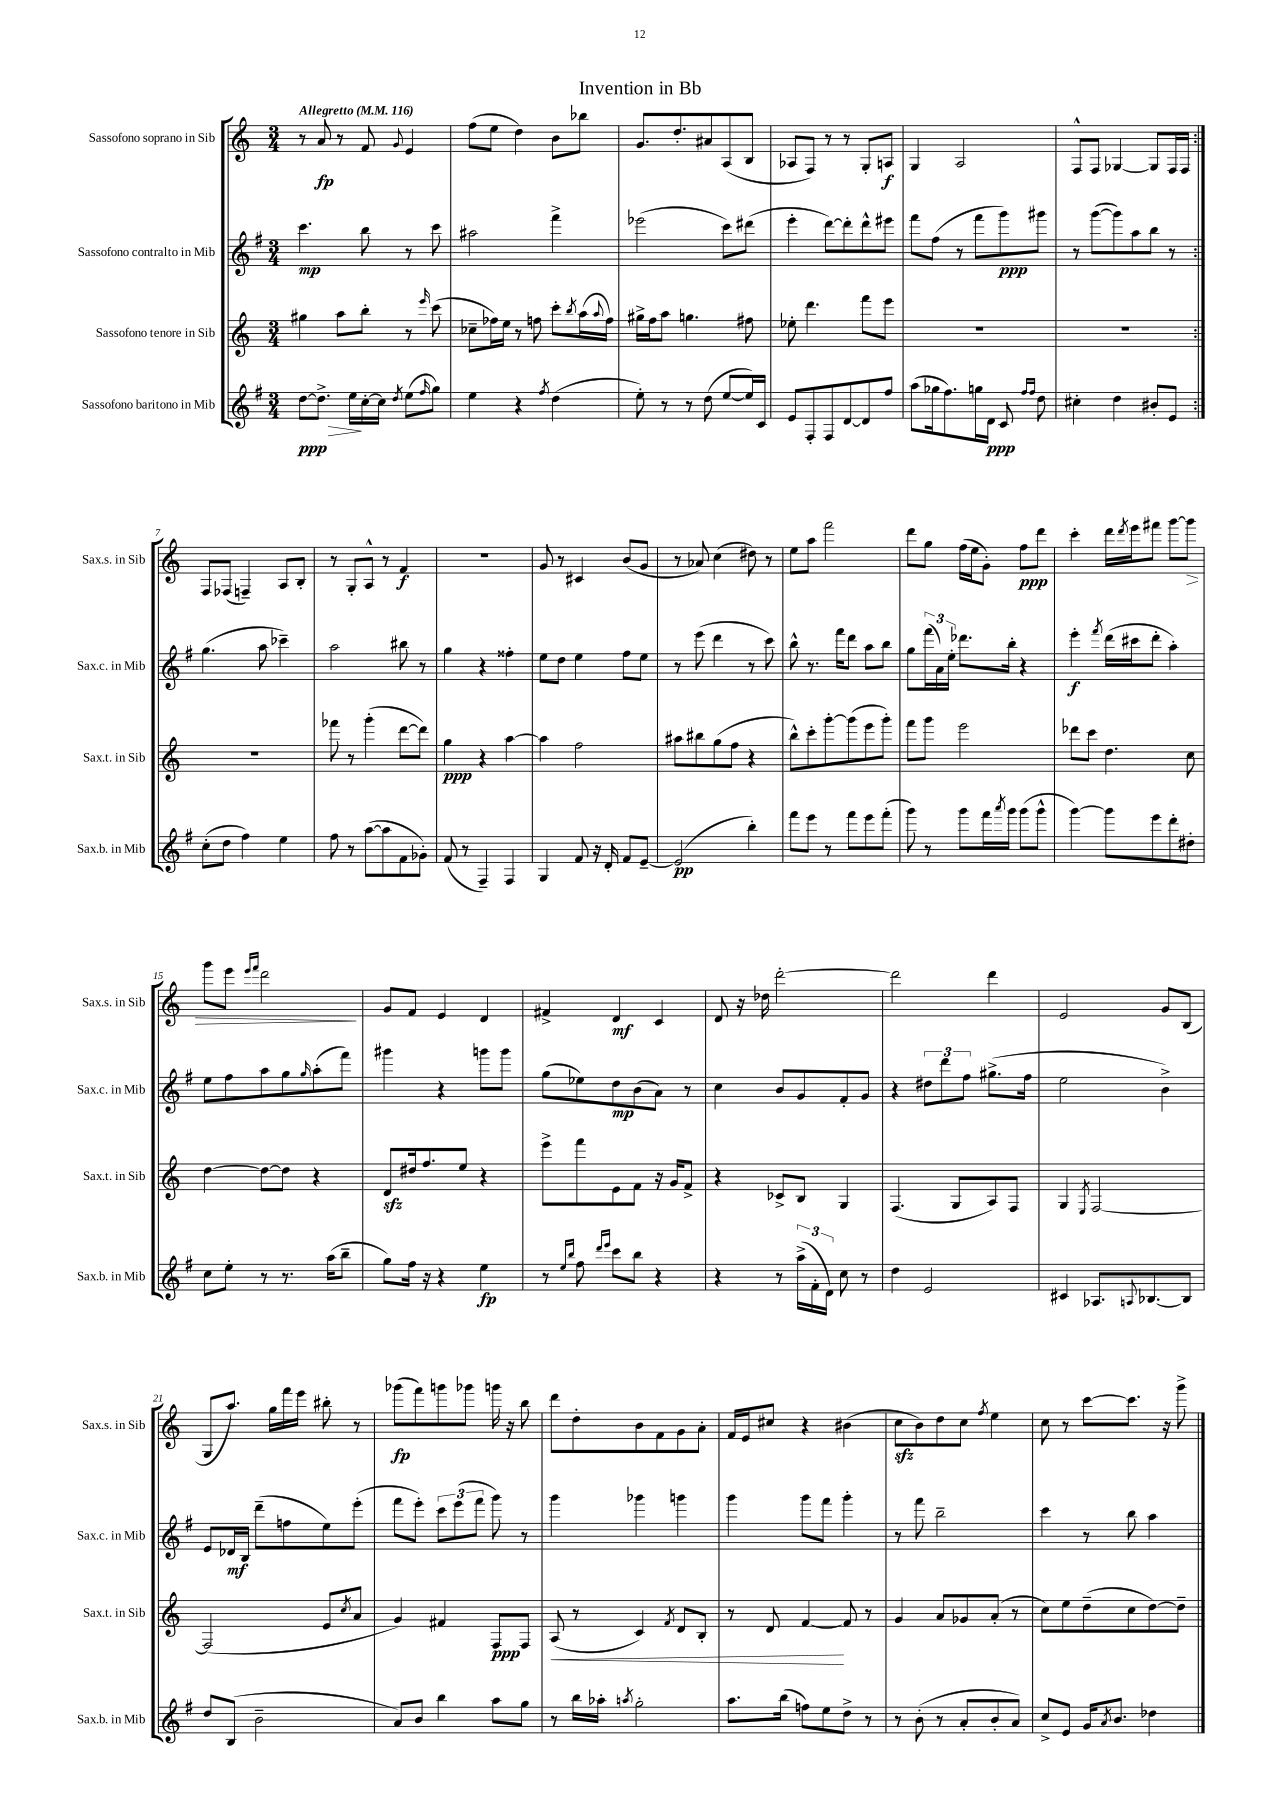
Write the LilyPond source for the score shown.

\header { title = "Invention in Bb" }
<<
\new StaffGroup <<
\new Staff = "s0" \with { instrumentName = "Sassofono soprano in Sib" shortInstrumentName = "Sax.s. in Sib" } {
    \clef treble \key c \major \numericTimeSignature \time 3/4 \tempo "Allegretto" 4 = 116
    \repeat volta 2 { r8 a'8\fp r8 f'8 \appoggiatura { g'8 } e'4 |
    f''8( e''8 d''4) b'8 bes''8 |
    g'8. d''8.-. ais'8 a8( b8 |
    aes8 f8) r8 r8 g8-. a8\f |
    g4 a2 |
    f8-^ f8 ges4~ ges8 f16 f16 | }
    f8 fes8( f4--) a8 b8-. |
    r8 g8-. a8-^ r8 f'4\f |
    R2. |
    g'8 r8 cis'4 b'8( g'8 |
    r8 aes'8) c''4( dis''8) r8 |
    e''8 a''8 f'''2 |
    d'''8 g''8 f''16( e''16 g'8-.) f''8\ppp d'''8 |
    c'''4-. d'''16 \acciaccatura { d'''8 } e'''16 fis'''8 g'''8~ g'''8\> |
    g'''8 e'''8 \grace { e'''16 f'''16 } d'''2\! |
    g'8 f'8 e'4 d'4 |
    fis'4-> d'4\mf c'4 |
    d'8 r16 des''16 d'''2~-. |
    d'''2 d'''4 |
    e'2 g'8 b8( |
    g8 a''8.) g''16 f'''16 e'''16 bis''8-. r8 |
    ges'''8\fp( f'''8) g'''8 ges'''8 g'''16 r16 b''8 |
    d'''8 d''8-. b'8 f'8 g'8 a'8-. |
    f'16 e'16 cis''8 r4 bis'4( |
    c''8\sfz b'8) d''8 c''8 \acciaccatura { f''8 } e''4 |
    c''8 r8 c'''8~ c'''8. r16 g'''8-> \bar "|." |
}
\new Staff = "s1" \with { instrumentName = "Sassofono contralto in Mib" shortInstrumentName = "Sax.c. in Mib" } {
    \clef treble \key g \major \numericTimeSignature \time 3/4
    \repeat volta 2 { c'''4.\mp b''8 r8 c'''8 |
    ais''2 fis'''4-> |
    ees'''2( c'''8) dis'''8( |
    e'''4-. d'''8~) d'''8-. d'''8-^ eis'''8 |
    fis'''8 fis''8( r8 fis'''8 g'''8\ppp) gis'''8 |
    r8 g'''8~( g'''8) a''8 b''8 r8 | }
    g''4.( a''8 ces'''4--) |
    a''2 bis''8 r8 |
    g''4 r4 fisis''4-. |
    e''8 d''8 e''4 fis''8 e''8 |
    r8 e'''8( d'''4 r8 c'''8) |
    b''8-^ r8. fis'''16 d'''8 a''8 b''8 |
    g''8 \tuplet 3/2 { fis'''16( a'16) e''16-. } des'''8. b''16-. r4 |
    e'''4-.\f \acciaccatura { fis'''8 } d'''16( cis'''16 d'''8-. a''4-.) |
    e''8 fis''8 a''8 g''8 \grace { g''16 } a''8-.( fis'''8) |
    gis'''4 r4 g'''8 g'''8 |
    g''8( ees''8) d''8\mp b'8( a'8) r8 |
    c''4 b'8 g'8 fis'8-. g'8 |
    r4 \tuplet 3/2 { dis''8 d'''8 fis''8 } gis''8.->( fis''16 |
    e''2 b'4->) |
    e'8 des'16\mf b16 d'''8--( f''8 e''8) e'''8-.( |
    fis'''8 e'''8-.) \tuplet 3/2 { c'''8 e'''8( fis'''8 } g'''8) r8 |
    g'''4 ges'''4 g'''4 |
    g'''4 g'''8 fis'''8 g'''4-. |
    r8 fis'''8 b''2-- |
    c'''4 r8 b''8 a''4 \bar "|." |
}
\new Staff = "s2" \with { instrumentName = "Sassofono tenore in Sib" shortInstrumentName = "Sax.t. in Sib" } {
    \clef treble \key c \major \numericTimeSignature \time 3/4
    \repeat volta 2 { gis''4 a''8 b''8-. r8 \grace { e'''16 } c'''8( |
    ces''8-- fes''16) e''16 r8 f''8 c'''8-. \acciaccatura { b''8 } a''16( \appoggiatura { a''8 } f''16) |
    gis''16-> f''16 a''8 g''4. fis''8 |
    ees''8-. d'''4. f'''8 e'''8 |
    R2. |
    R2. | }
    R2. |
    fes'''8 r8 g'''4-.( d'''8~ d'''8) |
    g''4\ppp r4 a''4~ |
    a''4 f''2 |
    ais''8 bis''8 g''8( f''8 r4 |
    b''8-^) c'''8-. g'''8~-. g'''8( e'''8 g'''8-.) |
    f'''8 g'''8 e'''2 |
    des'''8 c'''8 d''4. c''8 |
    d''4~ d''8~ d''8 r4 |
    d'8\sfz dis''16 f''8. e''8 r4 |
    e'''8-> f'''8 e'8 f'8 r16 g'16 f'8-> |
    r4 ces'8-> b8 g4 |
    f4.( g8 a8) f8 |
    g4 \acciaccatura { e8 } f2~ |
    f2( e'8 \acciaccatura { c''8 } a'8 |
    g'4) fis'4 f8\ppp f8 |
    a8\<( r8 c'4) \acciaccatura { f'8 } d'8 b8-. |
    r8 d'8 f'4~\! f'8 r8 |
    g'4 a'8 ges'8 a'8-.( r8 |
    c''8) e''8 d''8--( c''8 d''8~) d''8-- \bar "|." |
}
\new Staff = "s3" \with { instrumentName = "Sassofono baritono in Mib" shortInstrumentName = "Sax.b. in Mib" } {
    \clef treble \key g \major \numericTimeSignature \time 3/4
    \repeat volta 2 { d''8~\ppp\> d''8.-> e''16\! c''16~-. c''16 \acciaccatura { d''8 } e''8( \grace { fis''16 } g''8) |
    e''4 r4 \acciaccatura { fis''8 } d''4( |
    e''8-.) r8 r8 d''8( e''8~ e''16) c'16 |
    e'8 fis8-. fis8 d'8~ d'8 fis''8 |
    a''8( ges''16 fis''8.) g''16 d'16\ppp c'8 \grace { fis''16 fis''16 } d''8 |
    cis''4-. d''4 bis'8-. e'8 | }
    c''8-.( d''8 fis''4) e''4 |
    fis''8 r8 a''8~( a''8 fis'8 ges'8-.) |
    fis'8( r8 fis4--) fis4 |
    g4 fis'8 r16 d'16-. fis'8 e'8~-- |
    e'2\pp( b''4-.) |
    fis'''8 e'''8 r8 fis'''8 e'''8 fis'''8-.( |
    g'''8) r8 g'''8 fis'''16 \acciaccatura { a'''8 } g'''16 g'''8( g'''8-^ |
    g'''4~) g'''8 e'''8 d'''8-. dis''8-. |
    c''8 e''8-. r8 r8. a''16( b''8-- |
    g''8) fis''16 r16 r4 e''4\fp |
    r8 \grace { e''16 b''16 } fis''8 \grace { d'''16 e'''16 } c'''8 b''8 r4 |
    r4 r8 \tuplet 3/2 { a''16->( fis'16-. d'16) } c''8 r8 |
    d''4 e'2 |
    cis'4 aes8. \appoggiatura { a8 } bes8.~ bes8 |
    d''8 b8( b'2-- |
    a'8) b'8 b''4 a''8 g''8 |
    r8 b''16 aes''16-. \acciaccatura { a''8 } g''2-. |
    a''8. b''16( f''8) e''8 d''8-> r8 |
    r8 b'8-.( r8 a'8-. b'8-. a'8) |
    c''8-> e'8 g'16 \acciaccatura { a'8 } b'8. des''4 \bar "|." |
}
>>
>>
